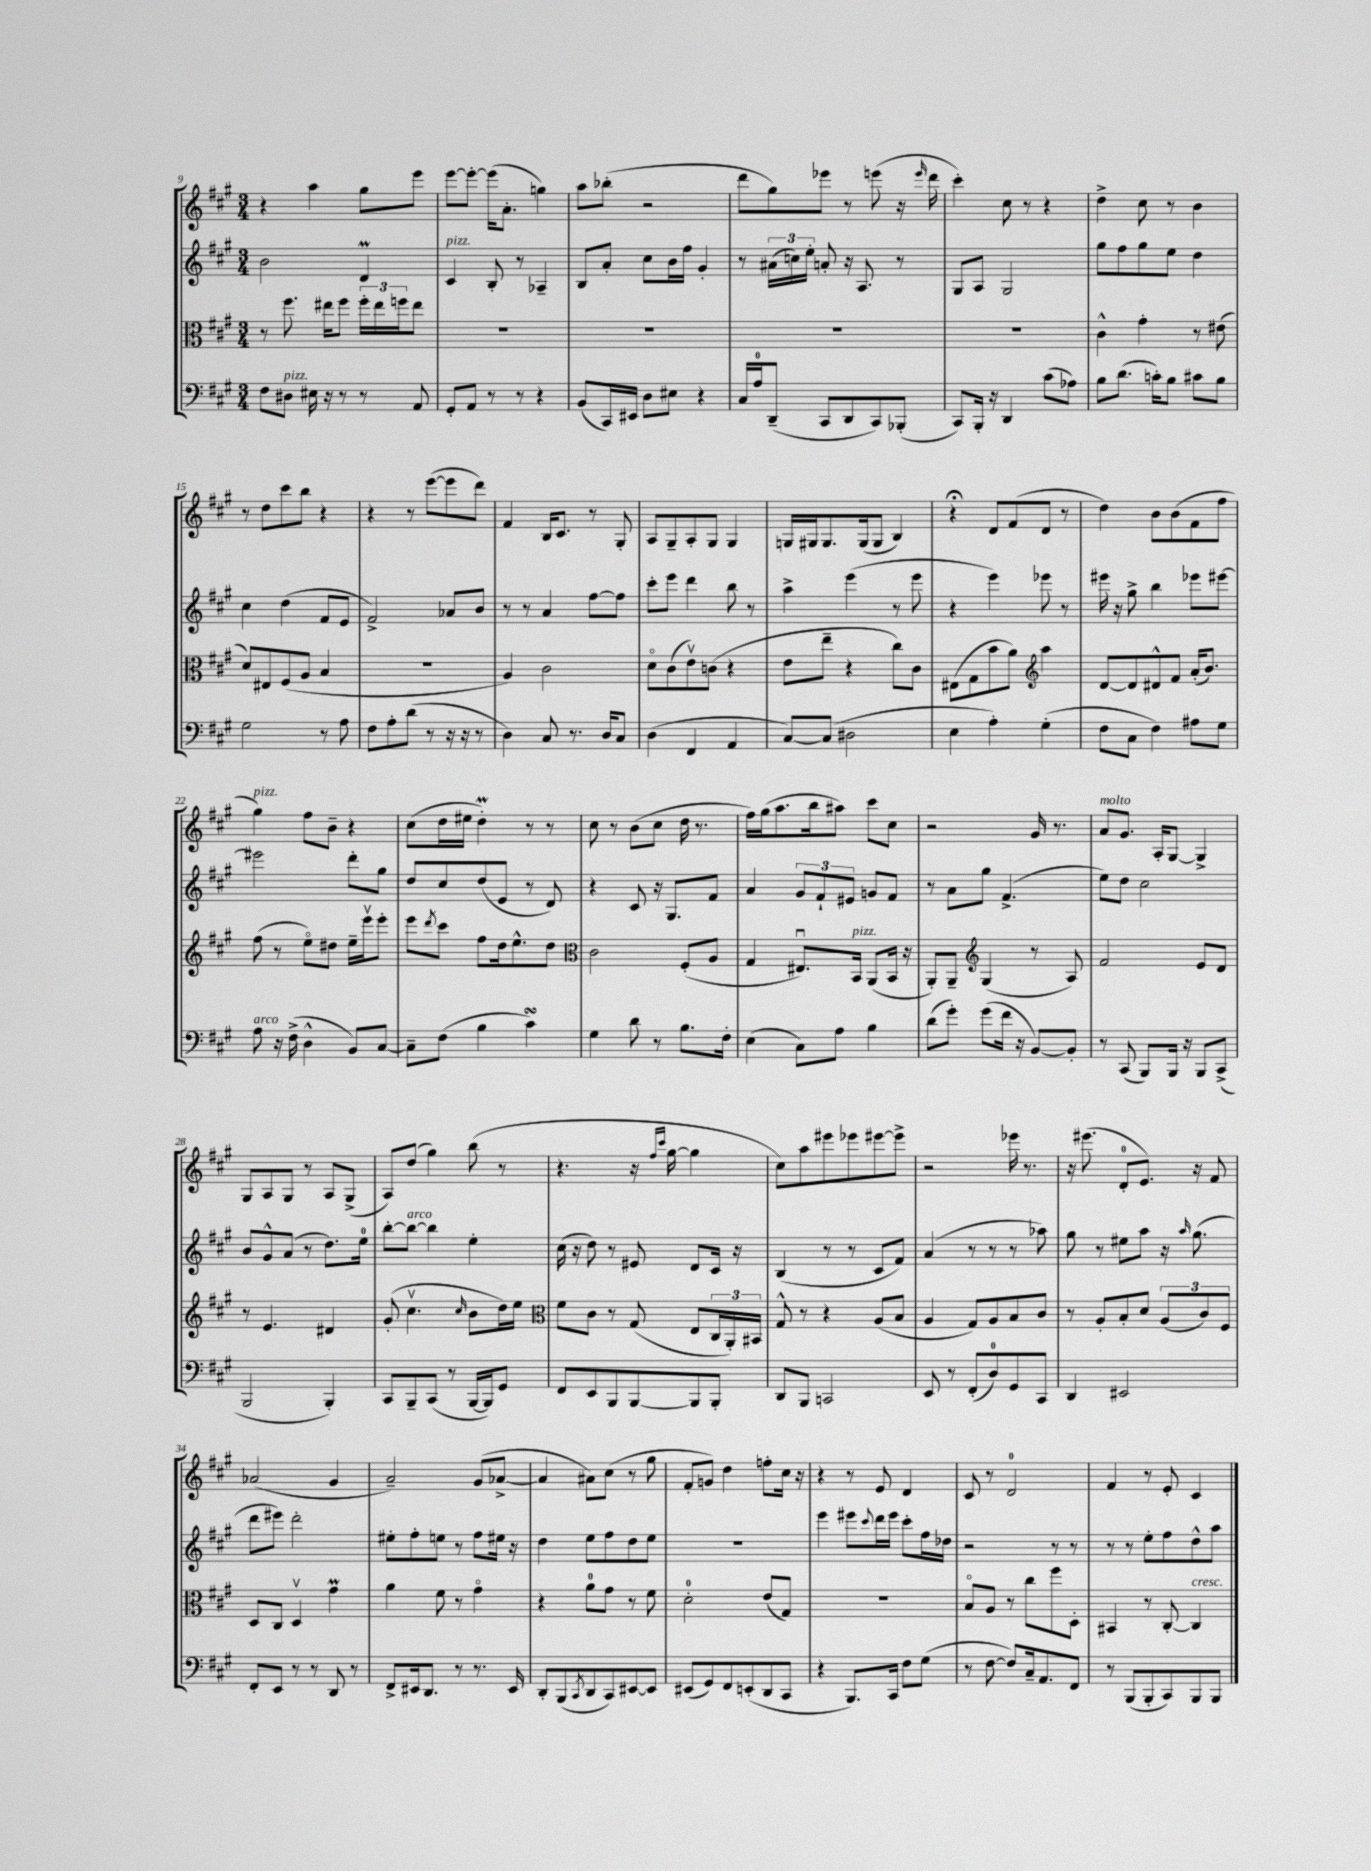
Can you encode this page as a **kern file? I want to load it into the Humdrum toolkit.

**kern	**kern	**kern	**kern
*staff4	*staff3	*staff2	*staff1
*clefF4	*clefC3	*clefG2	*clefG2
*k[f#c#g#]	*k[f#c#g#]	*k[f#c#g#]	*k[f#c#g#]
*M3/4	*M3/4	*M3/4	*M3/4
8F#	8r	2b	4r
8D#	8.ff#	.	.
16E#	.	.	4aa
16r	16ee#	.	.
8r	8ff#	.	.
8r	24ff#'	4d	8gg#
.	24ee#	.	.
.	24ff	.	.
8AA	8ee#	.	8eee
=	=	=	=
8GG#'	2.r	4c#	[8eee
8AA	.	.	8eee'_
8r	.	8B'	(16eee]
.	.	.	8.a'
8r	.	8r	.
4r	.	4A-~	4gg)
=	=	=	=
(8BB	2.r	8B	8aa
16CC#)	.	8a'	(8bb-'
16EE#	.	.	.
8D	.	8cc#	2r
8E#	.	16b	.
.	.	16ff#	.
4r	.	4g#'	.
=	=	=	=
16C#	2.r	8r	8ddd
16A	.	.	.
(8DD~	.	(24a#	8gg#)
.	.	24cc)	.
.	.	24ee'	.
8CC#	.	8a'	8eee-
8DD	.	16r	8r
.	.	8.A	.
8CC#)	.	.	(8eee
(8BBB-'	.	8r	16r
.	.	.	16qqeee
.	.	.	16ddd
=	=	=	=
8CC#)	2.r	8G#	4ccc#')
16BBB'	.	8A	.
16r	.	.	.
4DD	.	2G#	8cc#
.	.	.	8r
(8c#	.	.	4r
8A-)	.	.	.
=	=	=	=
8B	4c#^^	8gg#	4dd^
(8.d	.	8ff#	.
.	4g#'	8gg#	8cc#
16c')	.	.	.
8B	.	8ee	8r
8c#	8r	4dd	4b
8B	(8e#	.	.
=	=	=	=
2G#	8d)	4cc#	8r
.	8E#	.	8dd
.	(8F#	(4dd	8ccc#
.	8A	.	8bb
8r	4B	8f#	4r
8A	.	8e	.
=	=	=	=
8F#	2.r	2f#^)	4r
8A'	.	.	.
(8d	.	.	8r
8r	.	.	([8eee
16r	.	8a-	8eee]
16r	.	.	.
8r	.	8b	8ddd)
=	=	=	=
4D)	4A)	8r	4f#
.	.	8r	.
8C#	2c#	4a	16B
.	.	.	8.c#
8.r	.	.	.
.	.	[8ff#	8r
16D	.	.	.
8C#	.	8ff#]	8G#'
=	=	=	=
(4D	8do	8ccc#'	8A
.	(8c#	8eee	8G#~
4FF#	8ev)	4ddd	8A'
.	(8c	.	8G#
4AA	4r	8bb	4G#
.	.	8r	.
=	=	=	=
[8C#)	8e	4aa^	16G
.	.	.	16G#
(8C#]	8ee~	.	8.G#
2D#	4r	(4eee	.
.	.	.	(16G#
.	.	.	8G#
.	8cc#)	8r	4B)
.	8c#	8eee	.
=	=	=	=
4E	(8E#	4r	4r;
.	8G#	.	.
4A')	8b	4eee)	8d
.	8a)	.	(8f#
*	*clefG2	*	*
(4G#'	4aa	8eee-	8d
.	.	8r	8r
=	=	=	=
8F#	[8d	16eee#	4dd)
.	.	16r	.
8C#	8d]	8gg#^	.
4F#)	8d#^^	4bb	8b
.	8f#	.	(8b
8A#	(16a'	8eee-	8f#
.	8.b)	.	.
8G#	.	[8eee#	8ff#
=	=	=	=
8A	(8ff#	2eee#]	4gg#)
16r	8r	.	.
(16F#^	.	.	.
4D^^	8eeo)	.	8ff#
.	8dd#	.	8b~
8BB)	16ee~	8ddd'	4r
.	16eeev	.	.
[8C#	8eee'	8gg#	.
=	=	=	=
8C#~]	8eee	8dd	(8cc#
.	8qddd	.	.
(8F#	8ccc#	8cc#	16dd
.	.	.	16ee#
4B	8ff#	(8dd	4dd')
.	16dd	8e	.
.	8.ee^^	.	.
4c#)	.	8r	8r
.	8dd	8d)	8r
=	=	=	=
*	*clefC3	*	*
4G#	2c#	4r	8cc#
.	.	.	8r
8d	.	8c#	(8b
8r	.	16r	8cc#
.	.	8.G#	.
8.B	(8F#'	.	16dd
.	.	.	8.r
.	8A	8f#	.
16F#'	.	.	.
=	=	=	=
(4E	4G#	4a	16ff#)
.	.	.	(16gg#
.	.	.	8.aa
8C#)	8.E#u)	12g#	.
.	.	.	16bb
.	.	12f#`	.
8A	.	.	8aa#)
.	.	12e#	.
.	16BB	.	.
4B	(8AA	8g	8ccc#
.	16BB	8f#	8cc#
.	16r	.	.
=	=	=	=
(8d	8AA')	8r	2r
8g#')	8AA~	8a	.
*	*clefG2	*	*
(8g#	(4G#	8gg#	.
16f#	.	(4.f#^	.
16r	.	.	.
[8BB)	8r	.	16g#
.	.	.	8.r
8BB']	8A)	.	.
=	=	=	=
8r	2f#	8ee)	8a
(8CC#	.	8dd	8.g#
8BBB)	.	2cc#	.
.	.	.	16A'
16BBB	.	.	[8G#
16r	.	.	.
8BBB	8e	.	4G#^]
(8CC#^	8d	.	.
=	=	=	=
2BBB	8r	8b	8G#
.	4.e	8g#^^	8A
.	.	(8a	8G#
.	.	8r	8r
4BBB')	4d#	8.dd)	8A
.	.	.	(8G#^
.	.	16ee	.
=	=	=	=
8CC#	(8g#'	[8bb'	8A)
8BBB~	4.cc#v	8bb_	(8dd
(8CC#	.	4bb]	4gg#)
8r	.	.	.
.	16qqcc#	.	.
[16BBB	8b	4ee'	(8bb
16BBB])	.	.	.
8GG#	16dd)	.	8r
.	16ee	.	.
=	=	=	=
*	*clefC3	*	*
8FF#	8f#	(16cc#	4.r
.	.	16r	.
8EE	8c#	8dd)	.
8BBB	8r	8r	.
[8BBB	(8G#	8e#	16r
.	.	.	16qqff#
.	.	.	16qqccc#
.	.	.	[16gg#
8BBB]	8E	8d	4gg#]
8BBB'	24C#	16c#	.
.	24AA')	.	.
.	.	16r	.
.	24BB#	.	.
=	=	=	=
8DD	8G#^^	(4B	8cc#)
8BBB	8r	.	8aa
2CC	4r	8r	8eee#
.	.	8r	8eee-
.	(8A	8c#	[8eee#
.	8B	8f#)	8eee#^]
=	=	=	=
8EE	4A	(4a	2r
8r	.	.	.
(8FF#'	8G#)	8r	.
8D)	8A	8r	.
8GG#	8B	8r	16eee-
.	.	.	8.r
8CC#	8c#	8aa-)	.
=	=	=	=
4DD	8r	8gg#	16r
.	.	.	(8.eee#
.	8A'	8r	.
2EE#	8B'	8ee#	8d'
.	8d	8aa	8.e)
.	(12A	16r	.
.	.	16qqaa	.
.	.	(8.gg#	16r
.	12c#)	.	.
.	.	.	8f#
.	12F#	.	.
=	=	=	=
8FF#'	8D	8ddd	(2a-
8EE	8C#	8eee#)	.
8r	4Dv	2ddd'	.
8r	.	.	.
8DD	4g#	.	4g#
8r	.	.	.
=	=	=	=
8FF#^	4a	8ee#'	2a~)
16EE#	.	8ff#'	.
8.DD	.	.	.
.	8f#	8ee	.
8r	8r	8r	.
8.r	4g#o	8ff#	(8g#
.	.	16ee#	[8a-^
16EE#	.	16r	.
=	=	=	=
8DD'	4r	4dd	4a-]
(8BBB	.	.	.
8qCC#	.	.	.
8DD	8a	8ee	8a#)
8CC#)	8g#	8ff#	(8cc#
[8EE#	8r	8dd	8r
8EE#]	8f#	8ee	8gg#
=	=	=	=
(8EE#	2d'	2.r	8f#'
8GG#)	.	.	8g)
8FF#	.	.	4dd
(8EE'	.	.	.
8DD	(8e	.	8ff'
8CC#	8G#)	.	16cc#
.	.	.	16r
=	=	=	=
4r	2.r	4eee	4r
8.BBB)	.	8eee#	8r
.	.	8qqccc#	.
.	.	16ddd	8e
16CC#	.	16eee#	.
8F#	.	8ccc#'	4d
(8G#	.	16ff#	.
.	.	16dd-	.
=	=	=	=
8r	8Bo	2r	8c#
[8F#	8A	.	8r
8F#])	8r	.	2d
16C#~	8cc#	.	.
8.AA	.	.	.
.	8ff#	8r	.
8FF#	8D'	8r	.
=	=	=	=
8r	4BB#	8r	4f#
(8BBB	.	8r	.
8BBB'	8r	8ee'	8r
8CC#)	[8C#'	8ff#	8e'
8BBB	4C#]	8dd^^	4c#
8BBB	.	8aa	.
==	==	==	==
*-	*-	*-	*-
